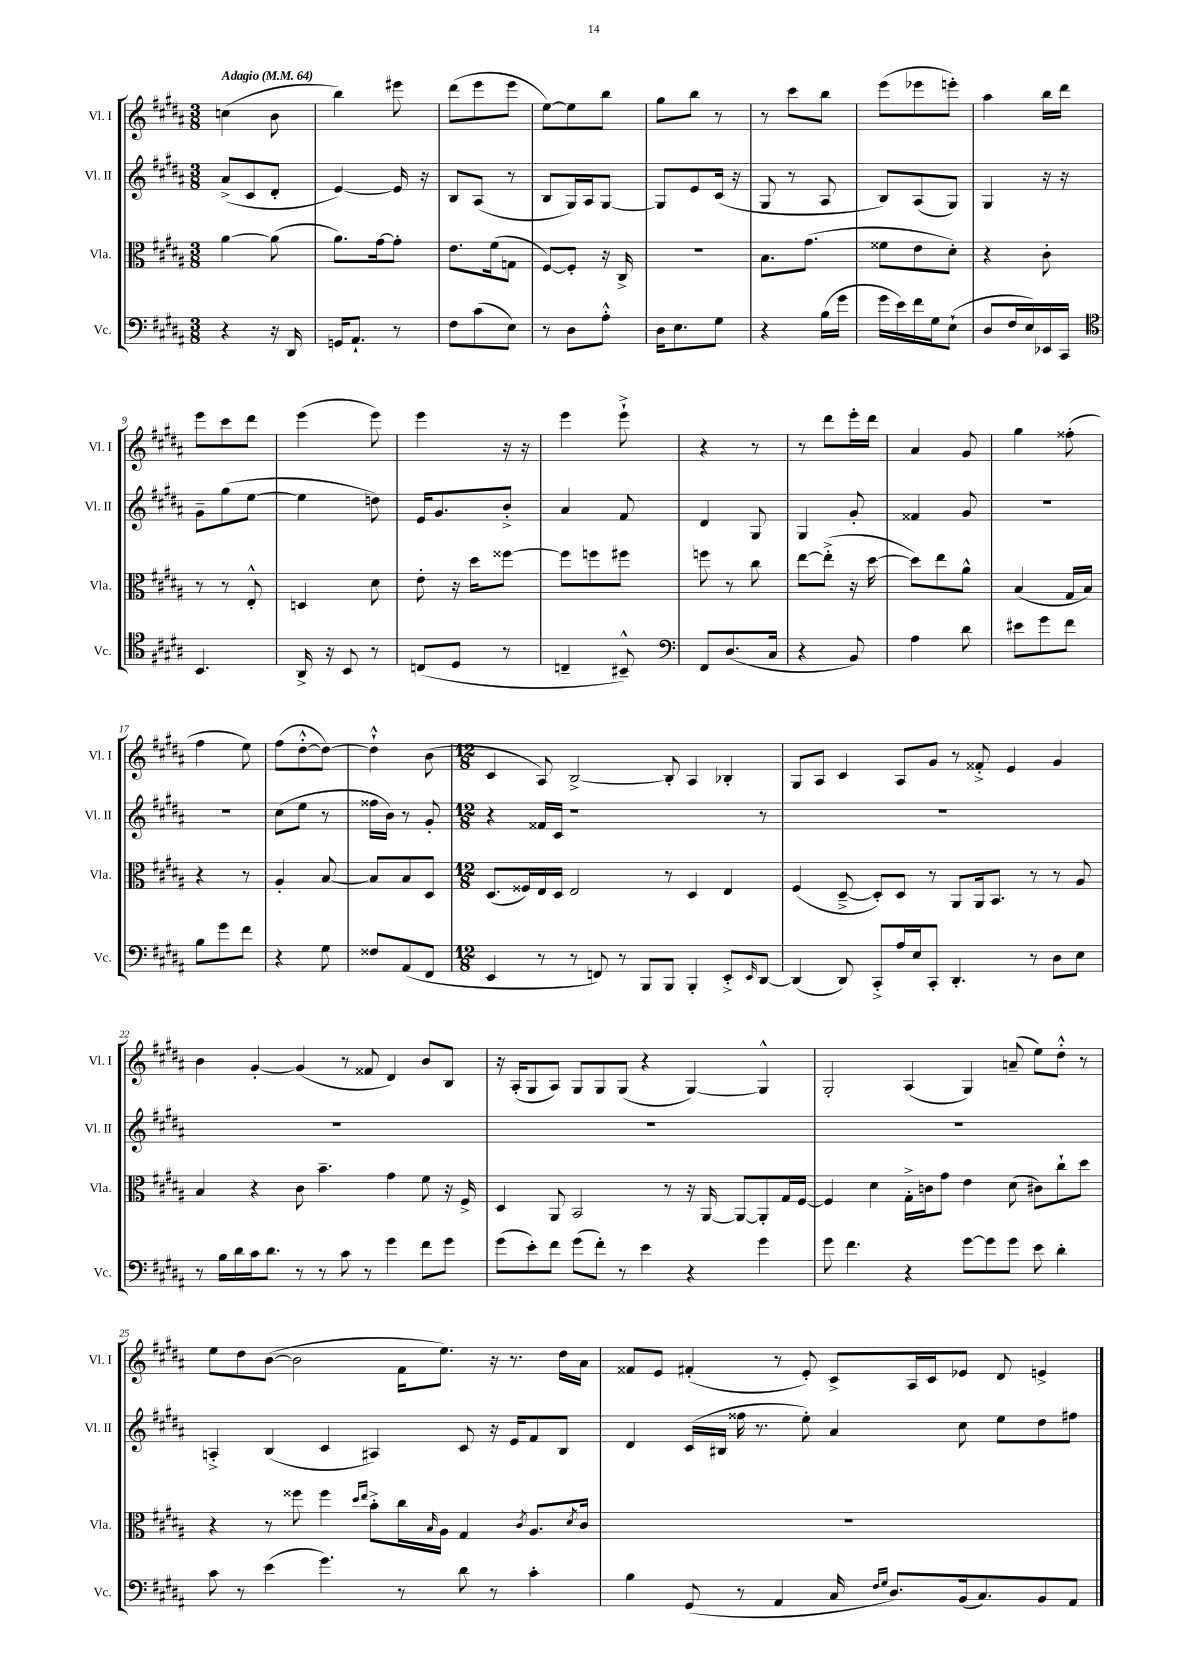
<<
\new StaffGroup <<
\new Staff = "s0" \with { instrumentName = "Vl. I" shortInstrumentName = "Vl. I" } {
    \clef treble \key b \major \numericTimeSignature \time 3/8 \tempo "Adagio" 4 = 64
    c''4( b'8 |
    b''4) eis'''8 |
    dis'''8( e'''8 e'''8 |
    e''8~) e''8 b''8 |
    gis''8 b''8 r8 |
    r8 cis'''8 b''8 |
    e'''8( ees'''8 e'''8-.) |
    ais''4 b''16 dis'''16 |
    e'''8 cis'''8 dis'''8 |
    e'''4( e'''8) |
    e'''4 r16 r16 |
    e'''4 e'''8-!-> |
    r4 r8 |
    r8 dis'''8 e'''16-. dis'''16 |
    ais'4 gis'8 |
    gis''4 fisis''8-.( |
    fis''4 e''8) |
    fis''8( dis''8~-.-^ dis''8~) |
    dis''4-!-^ b'8( |
    \numericTimeSignature \time 12/8 cis'4 ais8) b2~-> b8-. ais4 bes4-. |
    gis8 ais8 cis'4 ais8 gis'8 r8 fisis'8-.-> e'4 gis'4 |
    b'4 gis'4~-. gis'4( r8 fisis'8 dis'4) b'8 b8 |
    r16 ais16-.( gis8 ais8) gis8 gis8 gis8( r4 gis4~) gis4-^ |
    gis2-. ais4( gis4) a'8--( e''8) dis''8-.-^ r8 |
    e''8 dis''8 b'8~( b'2 fis'16 e''8.) r16 r8. dis''16 ais'16 |
    fisis'8 e'8 fis'4-.( r8 e'8-.) cis'8-> ais16 cis'16 ees'8 dis'8 e'4-> \bar "|." |
}
\new Staff = "s1" \with { instrumentName = "Vl. II" shortInstrumentName = "Vl. II" } {
    \clef treble \key b \major \numericTimeSignature \time 3/8
    ais'8->( cis'8 dis'8-. |
    e'4~) e'16 r16 |
    b8 ais8( r8 |
    b8 gis16) ais16 gis8~ |
    gis8 e'8 cis'16( r16 |
    gis8 r8 ais8 |
    b8) ais8( gis8) |
    gis4 r16 r16 |
    gis'8-- gis''8( e''8~ |
    e''4 d''8) |
    e'16 gis'8. b'8-.-> |
    ais'4 fis'8 |
    dis'4 gis8 |
    gis4 gis'8-. |
    fisis'4 gis'8 |
    R4. |
    R4. |
    cis''8( e''8 r8 |
    fisis''16 b'16) r8 gis'8-. |
    \numericTimeSignature \time 12/8 r4 fisis'16 cis'16 r1 r8 |
    R1. |
    R1. |
    R1. |
    R1. |
    a4-.-> b4( cis'4 ais4) cis'8 r16 e'16 fis'8 b8 |
    dis'4 cis'16( bis16 fisis''16 r8. e''8-.) ais'4 cis''8 e''8 dis''8 fis''8 \bar "|." |
}
\new Staff = "s2" \with { instrumentName = "Vla." shortInstrumentName = "Vla." } {
    \clef alto \key b \major \numericTimeSignature \time 3/8
    ais'4~ ais'8( |
    ais'8.) gis'16~ gis'8-. |
    e'8. fis'16( g8 |
    fis8~) fis8-. r16 cis16-> |
    R4. |
    b8. gis'8.( |
    fisis'8 e'8 dis'8-.) |
    r4 cis'8-. |
    r8 r8 e8-.-^ |
    d4 dis'8 |
    e'8-. r16 dis''16 fisis''8~ |
    fisis''8 f''8 fis''8 |
    f''8 r8 cis''8 |
    e''8~ e''8-.->( r16 dis''16~ |
    dis''8) e''8 ais'8-^ |
    b4( gis16 b16) |
    r4 r8 |
    ais4-. b8~ |
    b8 b8 dis8 |
    \numericTimeSignature \time 12/8 dis8.( fisis16) e16 dis16 e2 r8 dis4 e4 |
    fis4( dis8~---> dis8-.) dis8 r8 ais,8 ais,16 b,8. r8 r8 ais8 |
    b4 r4 cis'8 b'4.-- gis'4 fis'8 r16 fis16-> |
    dis4 ais,8 b,2 r8 r16 ais,16~ ais,8~ ais,8-. gis16 fis16~ |
    fis4 dis'4 gis16-.-> c'16 gis'8 e'4 dis'8( cis'8) cis''8-! dis''8 |
    r4 r8 fisis''8 fisis''4 \grace { dis''16 e''16 } b'8-.-> cis''16 \grace { b16 } ais16 gis4 \acciaccatura { cis'8 } ais8. \acciaccatura { dis'8 } cis'16 |
    R1. \bar "|." |
}
\new Staff = "s3" \with { instrumentName = "Vc." shortInstrumentName = "Vc." } {
    \clef bass \key b \major \numericTimeSignature \time 3/8
    r4 r16 dis,16 |
    g,16 ais,8.-! r8 |
    fis8 cis'8( e8) |
    r8 dis8 ais8-.-^ |
    dis16 e8. gis8 |
    r4 b16( gis'16 |
    gis'16 e'16) fis'16 gis16 e8-!( |
    dis8 fis16 e16) ees,16 cis,16 |
    \clef tenor b,4. |
    ais,16-> r16 b,8 r8 |
    c8( dis8 r8 |
    c4-- bis,8---^) |
    \clef bass fis,8 dis8.( cis16 |
    r4 b,8) |
    ais4 dis'8 |
    eis'8 gis'8 fis'8 |
    b8 gis'8 fis'8 |
    r4 gis8 |
    fisis8 ais,8( fis,8 |
    \numericTimeSignature \time 12/8 e,4 r8 r8 f,8) r8 b,,8 b,,8 b,,4-. e,8-.-> \grace { e,16 } dis,8~ |
    dis,4( dis,8) cis,8-.-> ais16 e16 cis,8-. dis,4.-. r8 dis8 e8 |
    r8 b16 dis'16 cis'16 dis'8. r8 r8 cis'8 r8 gis'4 fis'8 gis'8 |
    gis'8( e'8-.) fis'8 gis'8( fis'8-.) r8 e'4 r4 gis'4 |
    gis'8 fis'4. r4 gis'8~ gis'8 gis'8 e'8 dis'4-. |
    cis'8 r8 e'4( gis'4.) r8 dis'8 r8 cis'4-. |
    b4 gis,8( r8 ais,4 cis16 \grace { fis16 gis16 } dis8.) b,16( cis8.) b,8 ais,8 \bar "|." |
}
>>
>>
